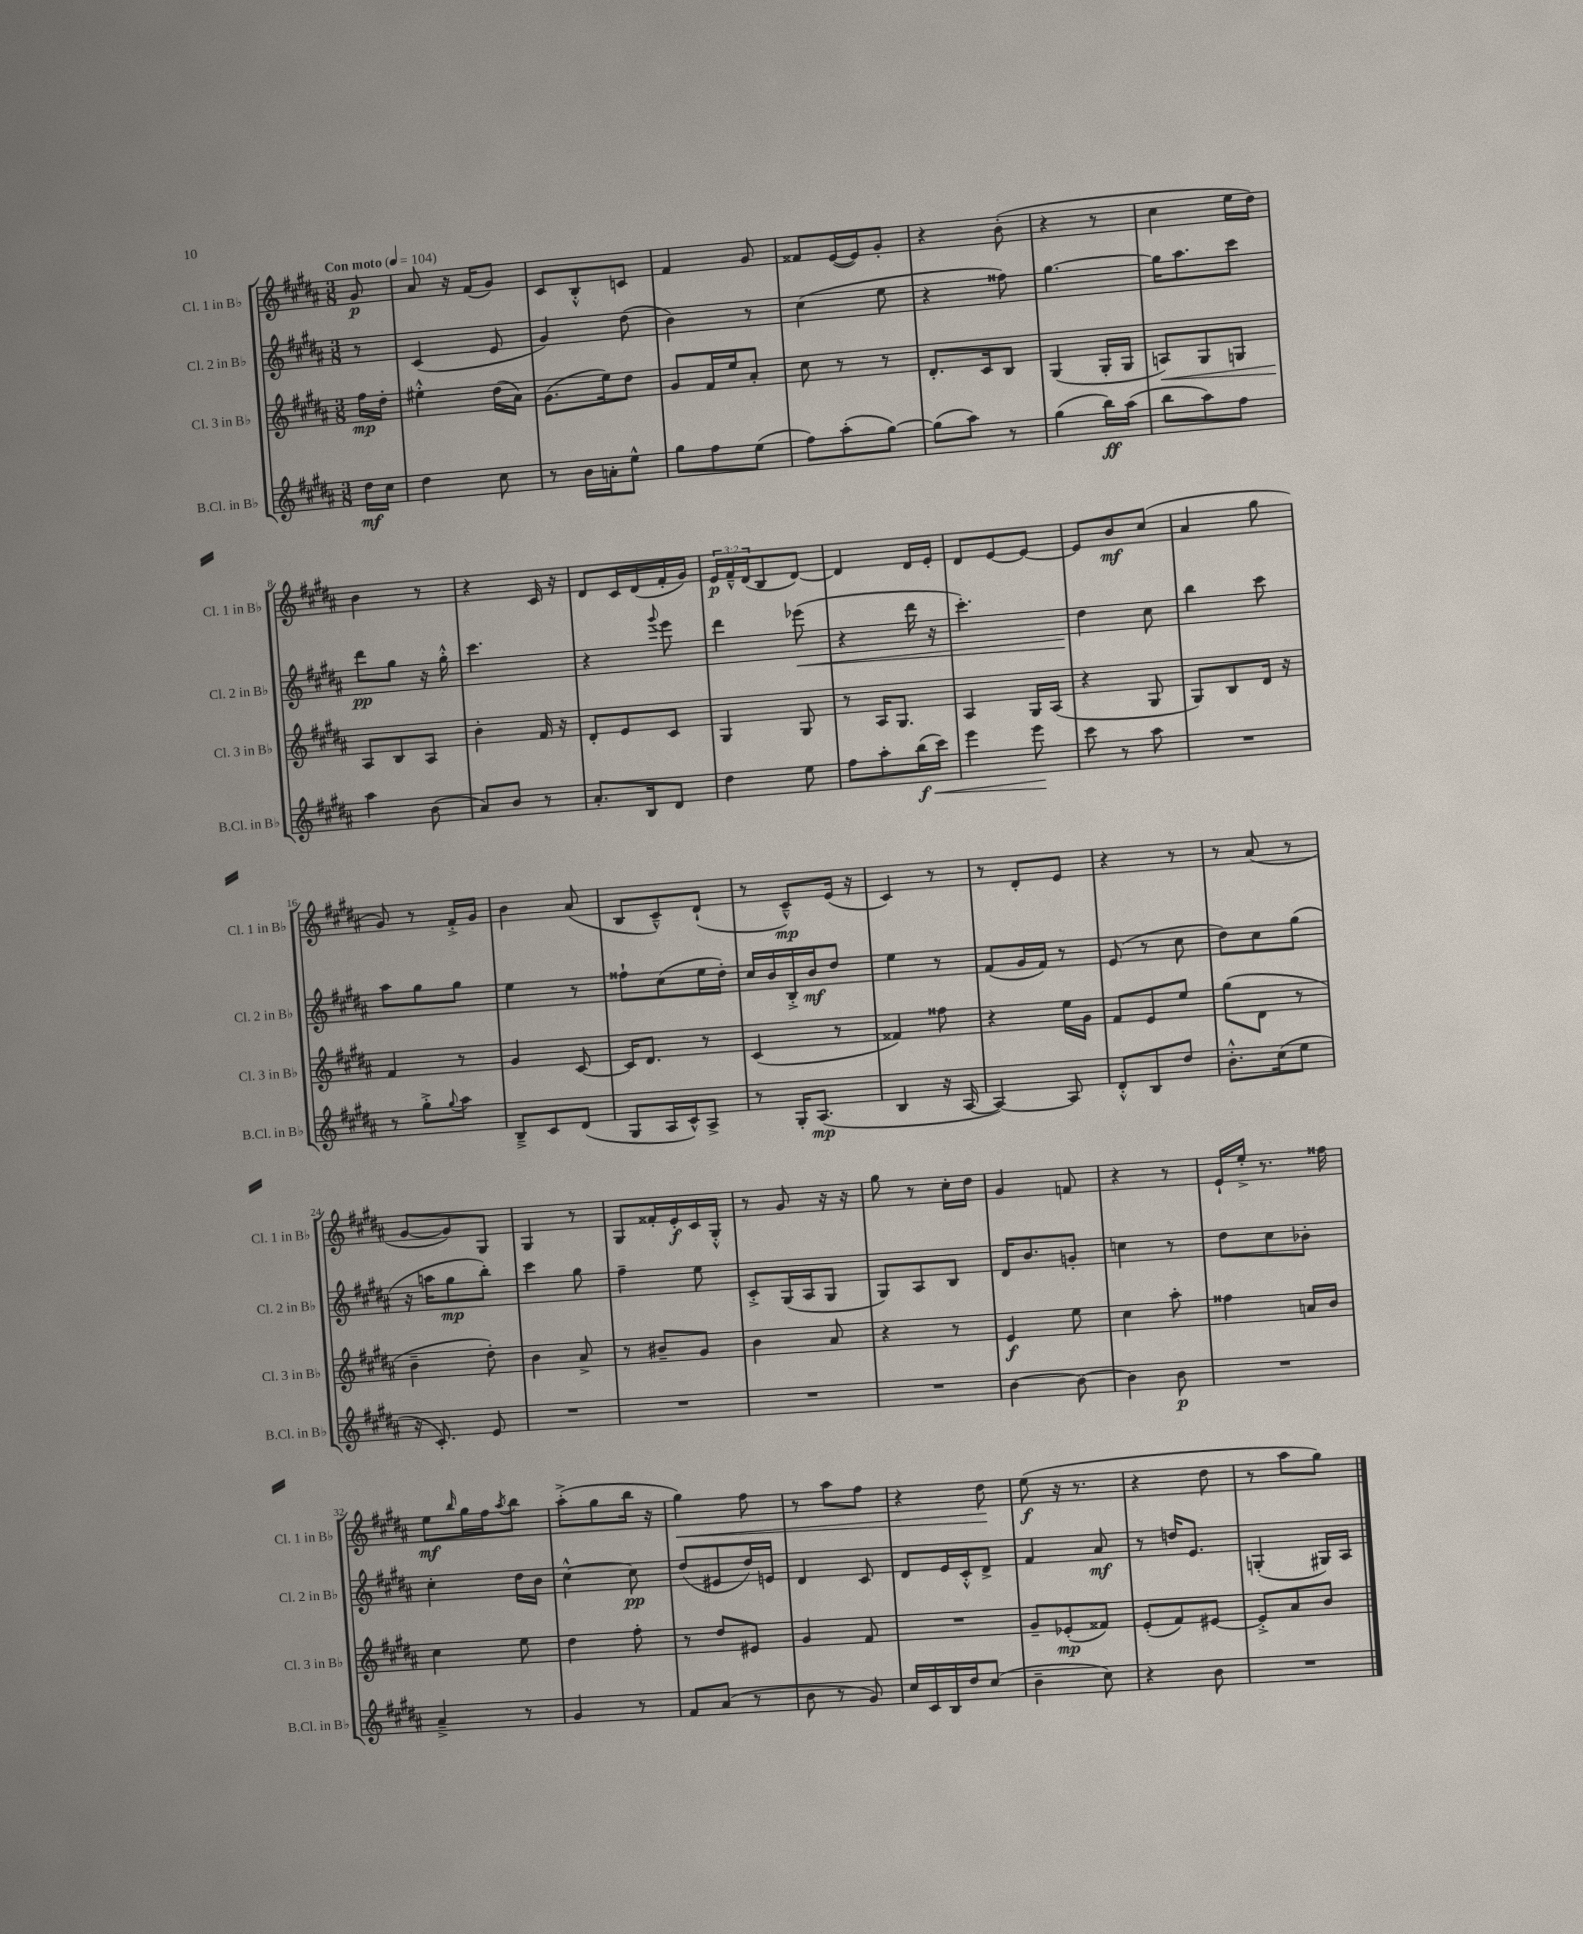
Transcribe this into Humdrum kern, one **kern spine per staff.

**kern	**kern	**kern	**kern
*staff4	*staff3	*staff2	*staff1
*clefG2	*clefG2	*clefG2	*clefG2
*k[f#c#g#d#a#]	*k[f#c#g#d#a#]	*k[f#c#g#d#a#]	*k[f#c#g#d#a#]
*M3/8	*M3/8	*M3/8	*M3/8
*MM104	*MM104	*MM104	*MM104
16dd#	16ff#	8r	8g#
16cc#	16dd#'	.	.
=	=	=	=
4dd#	4ee#'^^	(4c#	8a#
.	.	.	16r
.	.	.	(16f#
8cc#	(16dd#	8e	8g#)
.	16a#)	.	.
=	=	=	=
8r	(8.g#	4g#)	8c#
16b	.	.	8B'^^
16a'	16ee)	.	.
8ee^^	8dd#	(8dd#	8c
=	=	=	=
8gg#	8g#	4b)	4f#
8ff#	16f#	.	.
.	16ee	.	.
(8ee	8a#'	8r	8g#
=	=	=	=
8ff#)	8cc#	(4cc#	8f##
(8aa#'	8r	.	([16e
.	.	.	16e])
[8gg#)	8r	8ee	8g#'
=	=	=	=
(8gg#]	8.d#'	4r	4r
8aa#)	.	.	.
.	16c#	.	.
8r	8B	8ff##)	(8b'
=	=	=	=
(4gg#	(4G#	[4.gg#	4r
16bb)	16G#'	.	8r
(16aa#	16G#	.	.
=	=	=	=
8bb	8A)	16gg#]	4cc#
.	.	8.aa#	.
8aa#)	8G#	.	.
8ff#	8G	8ccc#	16ee
.	.	.	16dd#)
=	=	=	=
4aa#	8A#	8ddd#	4b
.	8B	8gg#	.
(8b	8A#	16r	8r
.	.	16gg#'^^	.
=	=	=	=
8a#)	4b'	4.ccc#	4r
8b	.	.	.
8r	16f#	.	16c#
.	16r	.	16r
=	=	=	=
8.a#'	8d#'	4r	8d#
.	8e	.	16c#
16B	.	.	(16d#
.	.	8qqggg#	.
8d#	8c#	8eee	16f#'
.	.	.	16g#)
=	=	=	=
4dd#	4G#	4ddd#	24e
.	.	.	24f#~^^
.	.	.	(24d#
.	.	.	8B
8ee	8G#	(8eee-	[8d#)
=	=	=	=
8ff#	8r	4r	4d#]
8aa#'	16A#	.	.
.	8.G#	.	.
(16bb	.	16ddd#	16d#
16ccc#)	.	16r	16e'
=	=	=	=
4eee	4A#	4.ccc#')	8d#
.	.	.	[8e
8eee	16G#	.	8e_
.	(16A#	.	.
=	=	=	=
8ccc#	4r	4dd#	8e]
8r	.	.	8b
8aa#	8G#	8cc#	(8cc#
=	=	=	=
4.r	8G#)	4bb	4a#
.	8B	.	.
.	16d#	8ccc#	8gg#
.	16r	.	.
=	=	=	=
8r	4f#	8aa#	8g#)
8gg#'^	.	8gg#	8r
8qqgg#	.	.	.
8aa#	8r	8gg#	16f#'^
.	.	.	16g#
=	=	=	=
8B~^	4g#	4ee	4b
8c#	.	.	.
(8d#	[8c#	8r	(8a#
=	=	=	=
8G#	16c#]	8ff##`	8B
.	8.d#	.	.
16A#	.	(8cc#	8c#~^^)
16c#^^)	.	.	.
8A#^	8r	16ee	(8d#`
.	.	16dd#')	.
=	=	=	=
8r	(4c#	16cc#	8r
.	.	16b	.
16G#'	.	16B'^	8c#~^^)
(8.A#	.	16b	.
.	8r	8dd#	(16e
.	.	.	16r
=	=	=	=
4B	4f##)	4ee	4c#)
16r	8ff##	8r	8r
[16A#	.	.	.
=	=	=	=
4A#_)	4r	(8f#	8r
.	.	16g#	8d#'
.	.	16f#)	.
8A#]	16ee	8r	8e
.	16g#	.	.
=	=	=	=
8d#'^^	8f#	(8e	4r
8B	8e	8r	.
8dd#	8ee	8cc#	8r
=	=	=	=
8.b'^^	(8gg#	8dd#)	8r
.	8d#	8cc#	(8a#
(16cc#	.	.	.
8ee	8r	(8gg#	8r
=	=	=	=
16r	4b~	16r	[8g#
8.c#')	.	16aa	.
.	.	8gg#	8g#])
8e	8dd#')	8bb')	8G#
=	=	=	=
4.r	4b	4ccc#	4G#
.	8a#^	8gg#	8r
=	=	=	=
4.r	8r	4ff#~	8G#
.	8b#~	.	16f##'
.	.	.	16e'
.	8g#	8ee	16c#
.	.	.	16G#'^^
=	=	=	=
4.r	4b	8c#'^	8r
.	.	(16G#	8g#
.	.	16A#	.
.	8a#	8G#	16r
.	.	.	16r
=	=	=	=
4.r	4r	8G#)	8gg#
.	.	8A#	8r
.	8r	8B	16cc#'
.	.	.	16dd#
=	=	=	=
[4b	4e	16d#	4g#
.	.	8.b	.
8b_	8ee	8g'	8f
=	=	=	=
4b]	4cc#	4cc	4r
8b	8aa#'	8r	8r
=	=	=	=
4.r	4ff##	8dd#	16e`
.	.	.	16ee'^
.	.	8cc#	8.r
.	16a	8b-'	.
.	16b	.	16ff##
=	=	=	=
4a#~^	4cc#	4cc#'	8ee
.	.	.	16qqbb
.	.	.	16gg#
.	.	.	16ff#
.	.	.	8qaa#
8r	8ee	16dd#	8bb
.	.	16b	.
=	=	=	=
4g#	4dd#	[4cc#^^	(8aa#'^
.	.	.	8gg#
8r	8ff#'	8cc#]	16bb
.	.	.	16r
=	=	=	=
8f#	8r	(8dd#	4gg#)
(8a#	8dd#	8e#	.
8r	8e#	16dd#)	8ff#
.	.	16e	.
=	=	=	=
8b	4g#	4d#	8r
8r	.	.	8aa#
8g#)	8f#	8c#	8ff#
=	=	=	=
16cc#	4.r	8d#	4r
16c#	.	.	.
16B	.	16e	.
16dd#	.	16c#'^^	.
(8cc#	.	8d#^	8dd#
=	=	=	=
4b~	8g#~	4f#	(8ee
.	(8e-'	.	16r
.	.	.	8.r
8cc#)	8f##)	8a#	.
=	=	=	=
4r	(8e'	8r	4r
.	8f#)	16dd	.
.	.	8.e	.
8b	[8e#	.	8dd#
=	=	=	=
4.r	8e#'^]	(4G'	8r
.	8a#	.	8aa#
.	8b	16G#)	8gg#)
.	.	16A#	.
==	==	==	==
*-	*-	*-	*-
